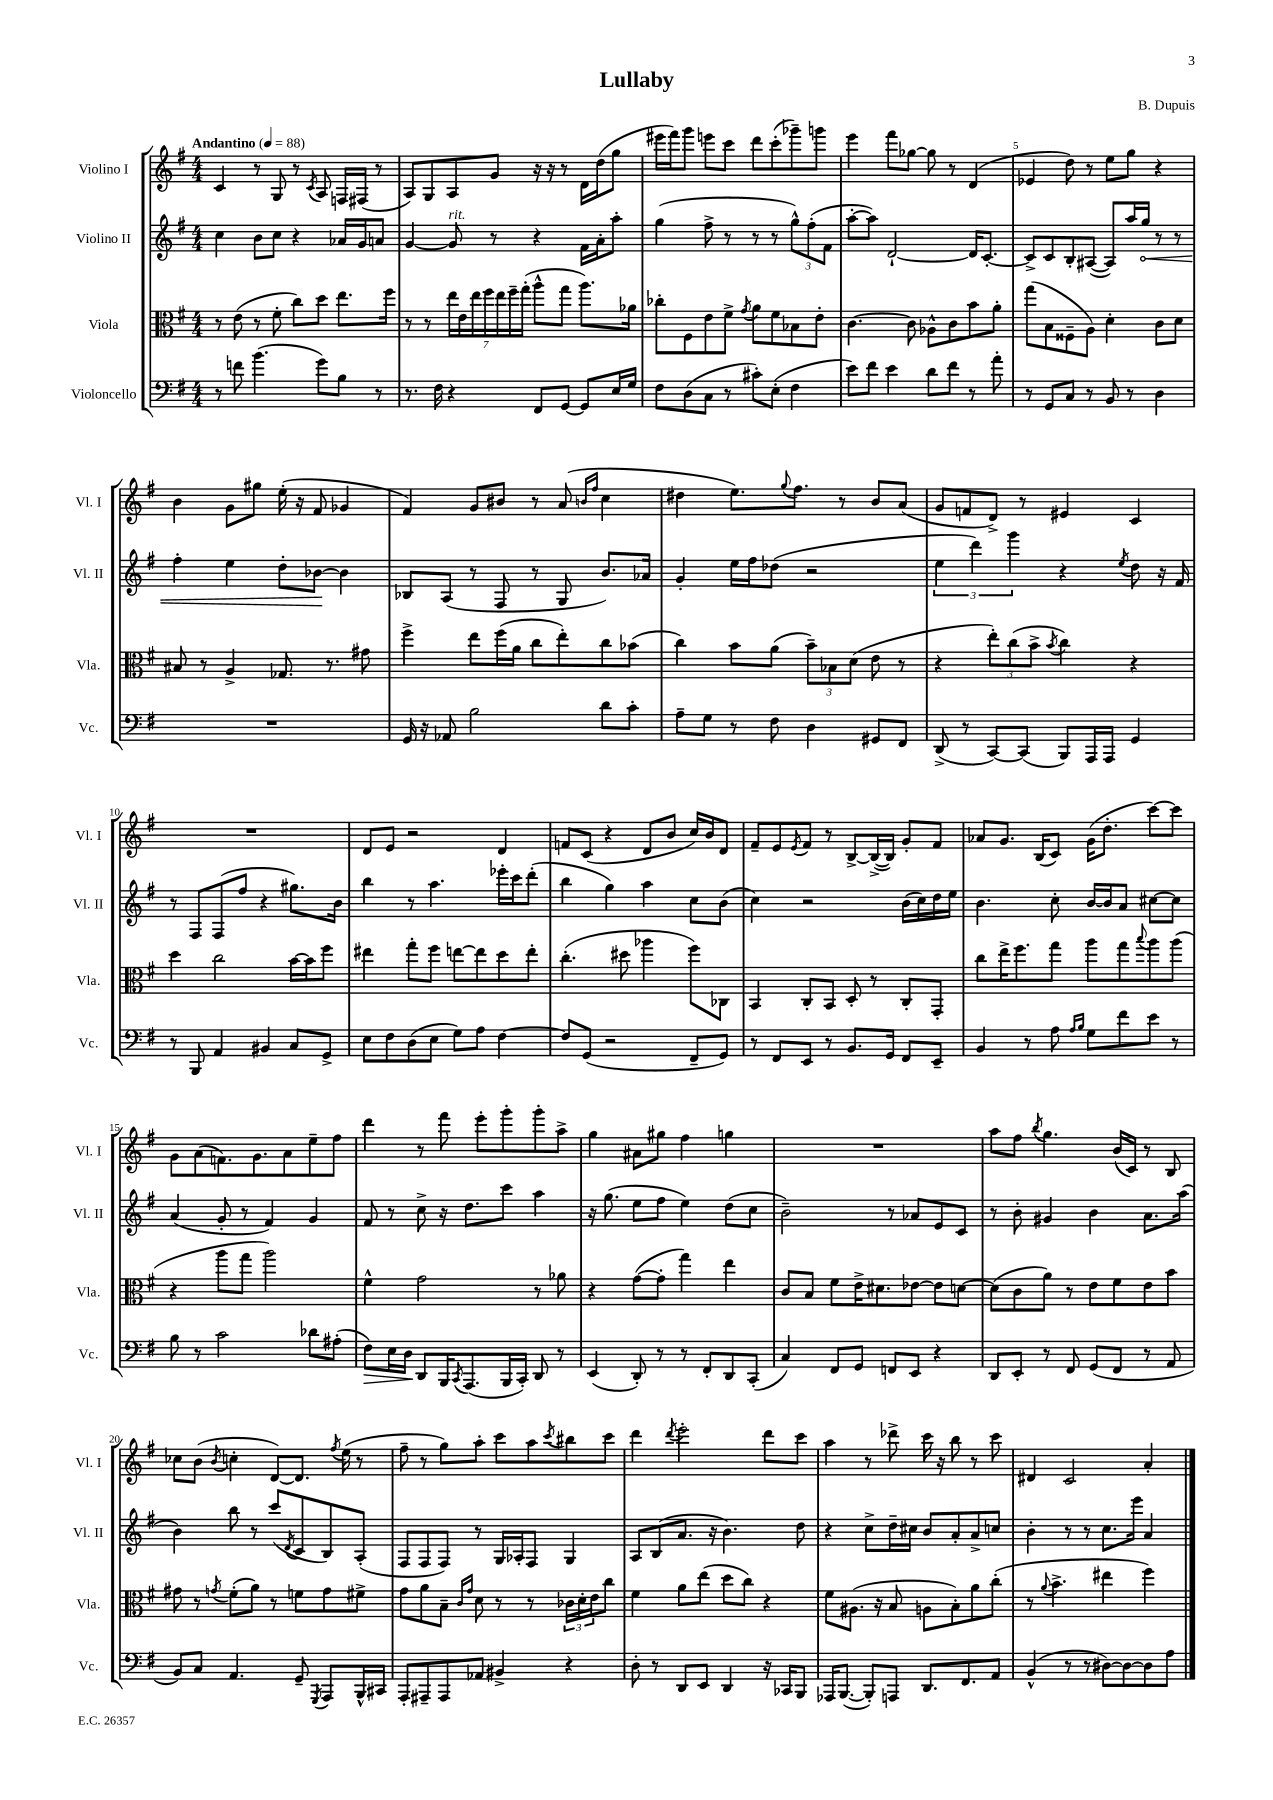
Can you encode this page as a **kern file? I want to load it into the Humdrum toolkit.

**kern	**dynam	**kern	**kern	**dynam	**kern
*part4	*part4	*part3	*part2	*part2	*part1
*staff4	*staff4	*staff3	*staff2	*staff2	*staff1
*I"Violoncello	*	*I"Viola	*I"Violino II	*	*I"Violino I
*I'Vc.	*	*I'Vla.	*I'Vl. II	*	*I'Vl. I
*clefF4	*	*clefC3	*clefG2	*	*clefG2
*k[f#]	*	*k[f#]	*k[f#]	*	*k[f#]
*M4/4	*	*M4/4	*M4/4	*	*M4/4
*MM88	*	*MM88	*MM88	*	*MM88
=1	=1	=1	=1	=1	=1
!	!	!	!	!	!LO:TX:a:B:t=Andantino
8r	.	8r	4cc\	.	4c/
8fn\	.	(8e\	.	.	.
(4.b\	.	8r	8b\L	.	8r
.	.	8f#'\	8cc\J	.	8G/
.	.	8cc\L)	4r	.	8r
.	.	.	.	.	8qc/
8g\L)	.	8dd\J	.	.	8A/
8B\J	.	8.ee\L	16a-X/LL	.	16Fn/LL
.	.	.	16g/J	.	(16F#X/JJ
8r	.	.	8an/J	.	8r
.	.	16ff#\Jk	.	.	.
=2	=2	=2	=2	=2	=2
8.r	.	8r	[4g/	.	8A/L)
.	.	8r	.	.	8G/
16F#\	.	.	.	.	.
!	!	!	!LO:TX:a:i:t=rit.	!	!
4r	.	28ee\LL	8g/]	.	8A/
.	.	28e\	.	.	.
.	.	28ee\	.	.	.
.	.	28ff#\	.	.	.
.	.	.	8r	.	8g/J
.	.	28ee\	.	.	.
.	.	28ff#~\	.	.	.
.	.	(28gg'\JJ	.	.	.
8FF#/L	.	8aa^^\L	4r	.	16r
.	.	.	.	.	16r
[8GG/J	.	8gg\J	.	.	8r
8GG/L]	.	8.aa\L)	16f#\LL	.	16d\LL
.	.	.	16a'\J	.	(16dd\J
16E/L	.	.	8aa'\J	.	8gg\J
16G/JJ	.	16a-X\Jk	.	.	.
=3	=3	=3	=3	=3	=3
8F#\L	.	8cc-X'\L	(4gg\	.	16eee#X\LL
.	.	.	.	.	16fff#\J)
(8D\	.	8F#\	.	.	8ggg\J
8C\J	.	8e\	8ff#^\	.	8eeen\L
8r	.	8f#^\J	8r	.	8ccc\J
.	.	8qg/	.	.	.
8c#X'\L)	.	8a\L	8r	.	8ddd\L
(8E'\J	.	8f#\	8r	.	(8ccc'\
4F#\	.	8B-X\	12gg^^\L)	.	8ggg-X~\)
.	.	.	(12ff#'\	.	.
.	.	8e'\J	.	.	8gggn\J
.	.	.	12f#\J	.	.
=4	=4	=4	=4	=4	=4
8e\L)	.	[4.c\	[8aa'\L	.	4eee\
8f#\J	.	.	8aa\J])	.	.
4e\	.	.	[2d`/	.	8fff#\L
.	.	8c\]	.	.	[8gg-X\J
8d\L	.	8A-X^^\L	.	.	8gg-\]
8f#\J	.	8c\	.	.	8r
8r	.	8b\	16d/KL]	.	(4d/
.	.	.	[8.c'/J	.	.
8a'\	.	8a'\J	.	.	.
=5	=5	=5	=5	=5	=5
8r	.	(8gg\L	8c^/L]	.	4e-X/
8GG/L	.	8B\	8c/	.	.
8C/J	.	8F##X~\	8B'/	.	8dd\)
8r	.	8A\J)	([8A#X/J	.	8r
8BB/	.	4d'\	8A#/L])	.	8ee\L
8r	.	.	16aa/L	.	8gg\J
!	!	!	!	!LO:HP:b	!
.	.	.	16gg/JJ	<	.
4D\	.	8c\L	8r	.	4r
.	.	8d\J	8r	.	.
!!LO:LB:g=z
=6	=6	=6	=6	=6	=6
1r	.	8B#X/	4ff#'\	.	4b\
.	.	8r	.	.	.
.	.	4A^/	4ee\	.	8g\L
.	.	.	.	.	8gg#X\J
.	.	8.G-X/	8dd'\L	.	(16ee'\
.	.	.	.	.	16r
.	.	.	[8b-X\J	.	8f#/
.	.	8.r	.	.	.
.	.	.	4b-\]	[	4g-X/
.	.	8g#X\	.	.	.
=7	=7	=7	=7	=7	=7
16GG/	.	4ff#^\	8B-X/L	.	4f#/)
16r	.	.	.	.	.
8AA-X/	.	.	(8A/J	.	.
2B\	.	8ee\L	8r	.	8g/L
.	.	(16ff#\L	8F#/	.	8b#X/J
.	.	16a\JJ	.	.	.
.	.	8cc\L	8r	.	8r
.	.	8ee'\)	8G/	.	(8a/
.	.	.	.	.	16qqbn/LL
.	.	.	.	.	16qqff#/JJ
8d\L	.	8cc\	8.b/L)	.	4cc\
8c'\J	.	(8b-X\J	.	.	.
.	.	.	16a-X/Jk	.	.
=8	=8	=8	=8	=8	=8
8A~\L	.	4cc\)	4g'/	.	4dd#X\
8G\J	.	.	.	.	.
8r	.	8b\L	16ee\LL	.	8.ee\L)
.	.	.	16ff#\J	.	.
8F#\	.	(8a\J	(8dd-X\J	.	.
.	.	.	.	.	8qqgg/
.	.	.	.	.	8.ff#\J
4D\	.	12b~\L)	2r	.	.
.	.	12B-X\	.	.	.
.	.	.	.	.	8r
.	.	(12d\J	.	.	.
8GG#X/L	.	8e\	.	.	8b/L
8FF#/J	.	8r	.	.	(8a/J
=9	=9	=9	=9	=9	=9
(8DD^/	.	4r	6ee\	.	8g/L
8r	.	.	.	.	8fn/
.	.	.	6ddd\)	.	.
[8CC/L)	.	12ee'\L)	.	.	8d^/J)
.	.	(12cc\	6ggg\	.	.
(8CC/J]	.	.	.	.	8r
.	.	12b^\J	.	.	.
.	.	8qb/	.	.	.
8BBB/L)	.	4cc\)	4r	.	4e#X/
16AAA/L	.	.	.	.	.
16AAA/JJ	.	.	.	.	.
.	.	.	8qee/	.	.
4GG/	.	4r	8dd\	.	4c/
.	.	.	16r	.	.
.	.	.	16f#/	.	.
!!LO:LB:g=z
=10	=10	=10	=10	=10	=10
8r	.	4dd\	8r	.	1r
8BBB/	.	.	8F#/L	.	.
4AA/	.	2cc\	(8F#/	.	.
.	.	.	8ff#/J	.	.
4BB#X/	.	.	4r	.	.
8C/L	.	[16b\LL	8.gg#X\L)	.	.
.	.	16b\J]	.	.	.
8GG^/J	.	8ff#\J	.	.	.
.	.	.	16b\Jk	.	.
=11	=11	=11	=11	=11	=11
8E\L	.	4ee#X\	4bb\	.	8d/L
8F#\	.	.	.	.	8e/J
(8D\	.	8gg'\L	8r	.	2r
8E\J	.	8ff#\J	4.aa\	.	.
8G\L)	.	[8een\L	.	.	.
8A\J	.	8ee\]	.	.	.
[4F#\	.	8dd\	16eee-X'\LL	.	4d/
.	.	.	16ccc\J	.	.
.	.	8ee'\J	(8ddd'\J	.	.
=12	=12	=12	=12	=12	=12
8F#/L]	.	(4.cc'\	4bb\	.	8fn/L
(8GG/J	.	.	.	.	(8c/J
2r	.	.	4gg\)	.	4r
.	.	8dd#X\	.	.	.
.	.	4aa-X\	4aa\	.	8d/L
.	.	.	.	.	8b/J
8FF#~/L	.	8ff#\L)	8cc\L	.	16cc/LL)
.	.	.	.	.	16b/J
8GG/J)	.	8C-X\J	(8b\J	.	8d/J
=13	=13	=13	=13	=13	=13
8r	.	4BB/	4cc\)	.	8f#~/L
8FF#/L	.	.	.	.	8e/
.	.	.	.	.	8qe/
8EE/J	.	8C'/L	2r	.	8f#/J
8r	.	8BB/J	.	.	8r
8.BB/L	.	8D'/	.	.	[8B^/L
.	.	8r	.	.	(16B^/L_
16GG/Jk	.	.	.	.	16B/JJ])
8FF#/L	.	8C'/L	(16b\LL	.	8g'/L
.	.	.	16cc\)	.	.
8EE~/J	.	8GG'/J	16dd\	.	8f#/J
.	.	.	16ee\JJ	.	.
=14	=14	=14	=14	=14	=14
4BB/	.	8cc\L	4.b\	.	8a-X/L
.	.	16ee^\K	.	.	8.g/J
.	.	8.ff#\	.	.	.
8r	.	.	.	.	.
.	.	.	.	.	(16B/KL
8A\	.	8gg\J	8cc'\	.	8c/J)
16qqA/LL	.	.	.	.	.
16qqB/JJ	.	.	.	.	.
8G\L	.	8aa\L	[16b/LL	.	(16g\KL
.	.	.	16b/J]	.	8.dd'\J
8f#\	.	8gg\	8a/J	.	.
.	.	8qqbb/	.	.	.
8e\J	.	8aa\	[8cc#X\L	.	[8ccc\L)
8r	.	(8aa\J	8cc#\J]	.	8ccc\J]
!!LO:LB:g=z
=15	=15	=15	=15	=15	=15
8B\	.	4r	(4a/	.	8g\L
8r	.	.	.	.	(8a\
2c\	.	8aa\L	8g'/	.	8.fn\)
.	.	8gg\J	8r	.	.
.	.	.	.	.	8.g\
.	.	2aa\)	4f#/)	.	.
.	.	.	.	.	8a\
8d-X\L	.	.	4g/	.	8ee~\
(8A#X'\J	.	.	.	.	8ff#\J
=16	=16	=16	=16	=16	=16
!	!LO:HP:b	!	!	!	!
8F#\L)	>	4f#^^\	8f#/	.	4ddd\
16E\L	.	.	8r	.	.
16D\JJ	.	.	.	.	.
8DD/L	]	2g\	8cc^\	.	8r
16BBB/K	.	.	16r	.	8fff#\
8qCC/	.	.	.	.	.
(8.AAA/	.	.	8.dd\L	.	.
.	.	.	.	.	8eee'\L
16BBB/L	.	.	8ccc\J	.	8ggg'\
16CC'/JJ)	.	.	.	.	.
8DD/	.	8r	4aa\	.	8ggg'\
8r	.	8a-X\	.	.	8aa^\J
=17	=17	=17	=17	=17	=17
(4EE/	.	4r	16r	.	4gg\
.	.	.	(8.gg\	.	.
8DD'/)	.	([8g\L	8ee\L	.	8a#X\L
8r	.	8g'\J]	8ff#\J	.	8gg#X\J
8r	.	4gg\)	4ee\)	.	4ff#\
8FF#'/L	.	.	.	.	.
8DD/	.	4ee\	(8dd\L	.	4ggn\
(8CC'/J	.	.	8cc\J	.	.
=18	=18	=18	=18	=18	=18
4C/)	.	8c/L	2b~\)	.	1r
.	.	8B/J	.	.	.
8FF#/L	.	8f#\L	.	.	.
8GG/J	.	16e^\K	.	.	.
.	.	8.d#X\	.	.	.
8FFn/L	.	.	8r	.	.
8EE/J	.	[8e-X\J	8a-X/L	.	.
4r	.	8e-\L]	8e/	.	.
.	.	[8dn\J	8c/J	.	.
=19	=19	=19	=19	=19	=19
8DD/L	.	(8d\L]	8r	.	8aa\L
8EE'/J	.	8c\	8b'\	.	8ff#\J
.	.	.	.	.	8qbb/
8r	.	8a\J)	4g#X/	.	4.gg\
8FF#/	.	8r	.	.	.
(8GG/L	.	8e\L	4b\	.	.
8FF#/J	.	8f#\	.	.	(16b/LL
.	.	.	.	.	16c/JJ)
8r	.	8e\	8.a\L	.	8r
8AA/	.	8b\J	.	.	8B/
.	.	.	(16aa\Jk	.	.
!!LO:LB:g=z
=20	=20	=20	=20	=20	=20
8BB/L)	.	8g#X\	4b\)	.	8cc-X\L
8C/J	.	8r	.	.	(8b\J
.	.	8qgn/	.	.	8qb/
4.AA/	.	(8f#'\L	8bb\	.	4ccn'\
.	.	8a\J)	8r	.	.
.	.	8r	(8ccc/L	.	[8d/L)
.	.	.	8qd/	.	.
8GG~/	.	8fn\L	8c/	.	8.d/J]
8qGGG/	.	.	.	.	.
8AAA/L	.	8g\	8B/)	.	.
.	.	.	.	.	8qff#/
.	.	.	.	.	(16ee\
16BBB^^/L	.	8f#X^\J	(8A'/J	.	8r
16CC#X/JJ	.	.	.	.	.
=21	=21	=21	=21	=21	=21
8AAA'/L	.	8g\L	8F#/L	.	8ff#~\
8AAA#X~/	.	8a\	8F#/	.	8r
8AAA#/	.	8B~\J	8F#/J)	.	8gg\L)
.	.	16qqc/LL	.	.	.
.	.	16qqg/JJ	.	.	.
8AA-X/J	.	8d\	8r	.	8aa'\J
4BB#X^/	.	8r	16G/LL	.	8ccc\L
.	.	.	16A-X'/J	.	.
.	.	8r	8F#/J	.	8aa\
.	.	.	.	.	8qccc/
4r	.	24c-X\LL	4G/	.	8bb#X\
.	.	24d'\	.	.	.
.	.	24e\J	.	.	.
.	.	8cc\J	.	.	8ccc\J
=22	=22	=22	=22	=22	=22
8D'\	.	4f#\	8A/L	.	4ddd\
8r	.	.	(8B/	.	.
.	.	.	.	.	8qddd/
8DD/L	.	8a\L	8.a/J	.	2eee'\
8EE/J	.	(8ee\J	.	.	.
.	.	.	16r	.	.
4DD/	.	8dd\L	4.b\)	.	.
.	.	8cc\J)	.	.	.
16r	.	4r	.	.	8ddd\L
16CC-X/KL	.	.	.	.	.
8BBB/J	.	.	8dd\	.	8ccc\J
=23	=23	=23	=23	=23	=23
16AAA-X/KL	.	8f#\L	4r	.	4aa\
([8.BBB/J	.	.	.	.	.
.	.	(8.A#X\J	.	.	.
8BBB'/L])	.	.	8cc^\L	.	8r
.	.	16r	.	.	.
8AAAn/J	.	8B/	16dd~\L	.	8ddd-X^\
.	.	.	16cc#X\JJ	.	.
8.DD/L	.	8An\L	8b/L	.	16ccc\
.	.	.	.	.	16r
.	.	8B'\)	8a'/	.	8bb\
8.FF#/	.	.	.	.	.
.	.	8a\	8a^/	.	8r
8AA/J	.	(8cc'\J	8ccn/J	.	8ccc\
=24	=24	=24	=24	=24	=24
(4BB^^/	.	8r	4b'\	.	4d#X/
.	.	8qqa/	.	.	.
.	.	4.b^\	.	.	.
8r	.	.	8r	.	2c/
8r	.	.	8r	.	.
[8D#X\L)	.	4ee#X\	8.cc\L	.	.
8D#\_	.	.	.	.	.
.	.	.	16eee\Jk	.	.
8D#\]	.	4ff#\)	4a/	.	4a'/
8A\J	.	.	.	.	.
==	==	==	==	==	==
*-	*-	*-	*-	*-	*-
